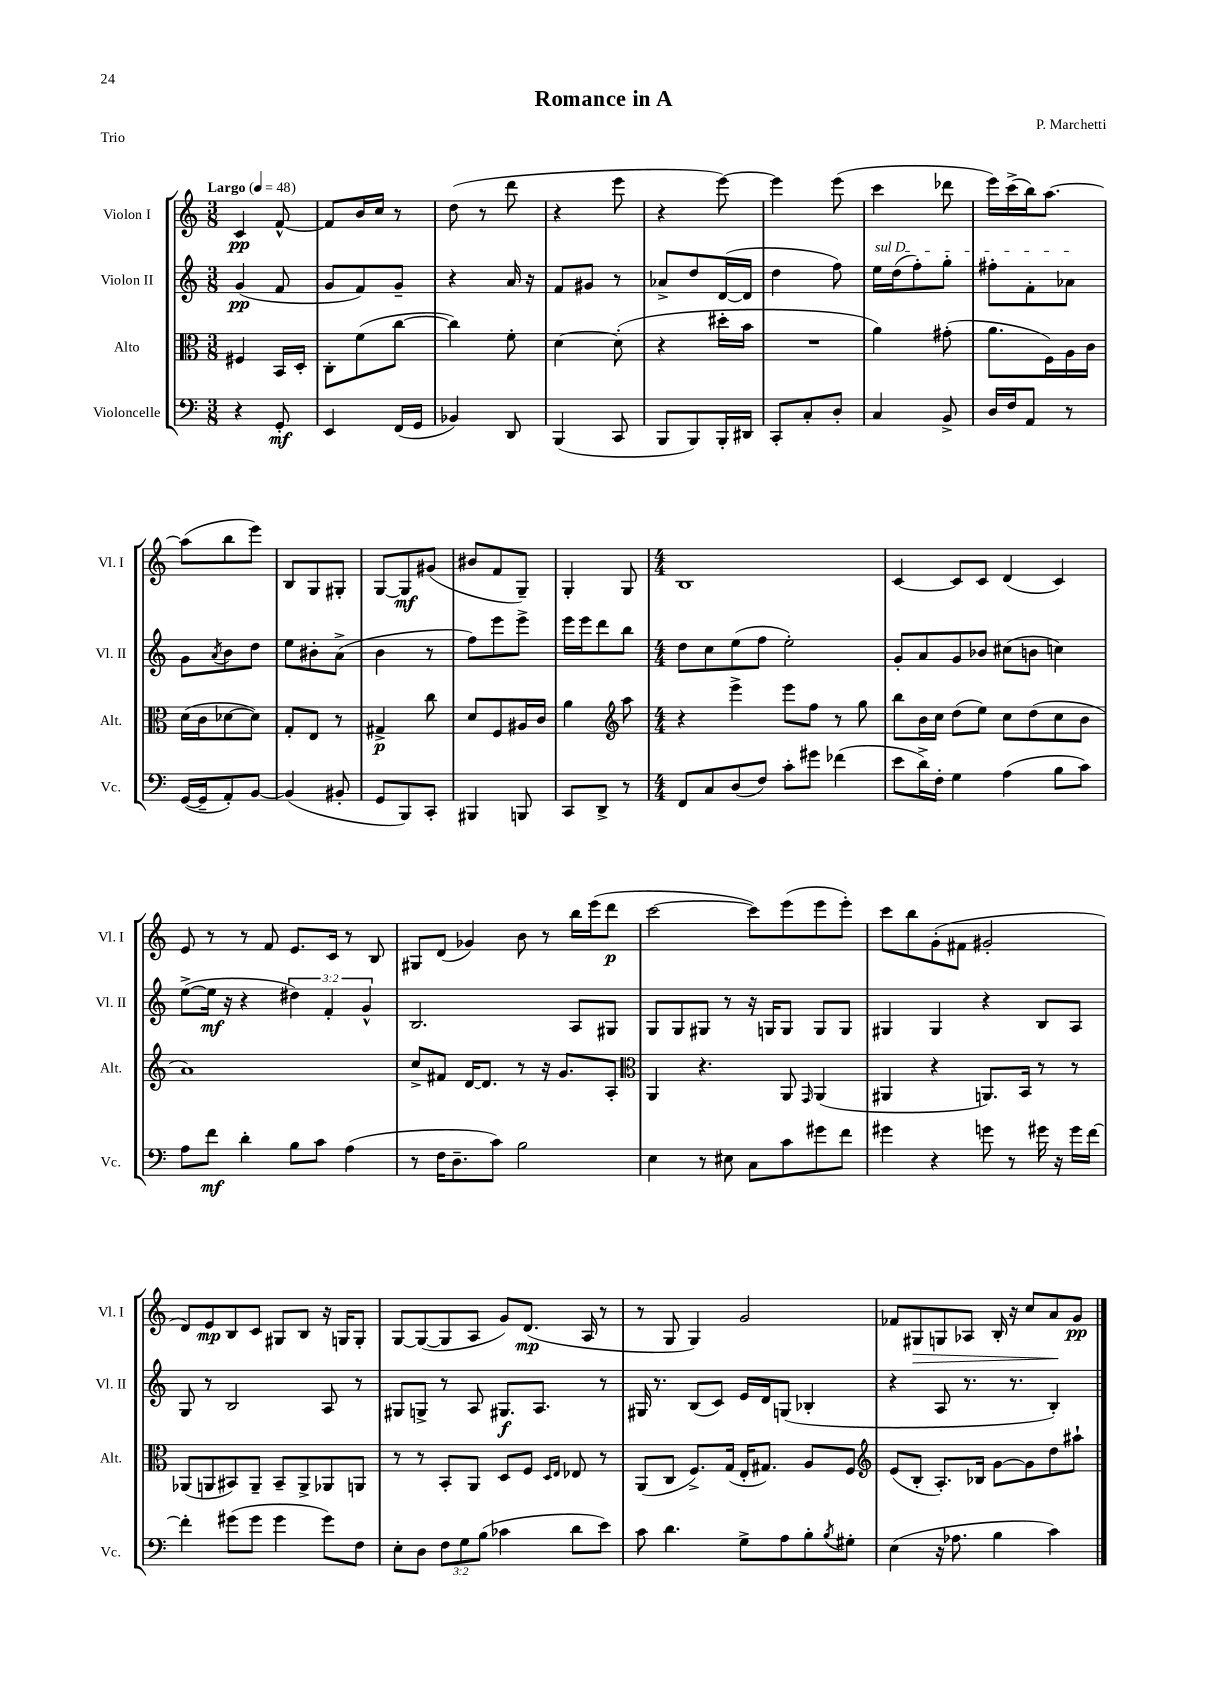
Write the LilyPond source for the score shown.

\header { title = "Romance in A" composer = "P. Marchetti" piece = "Trio" }
<<
\new StaffGroup <<
\new Staff = "s0" \with { instrumentName = "Violon I" shortInstrumentName = "Vl. I" } {
    \clef treble \key c \major \numericTimeSignature \time 3/8 \tempo "Largo" 4 = 48
    c'4\pp f'8~-^ |
    f'8 b'16 c''16 r8 |
    d''8( r8 d'''8 |
    r4 e'''8 |
    r4 e'''8~) |
    e'''4 e'''8( |
    c'''4 des'''8 |
    e'''16) c'''16->( b''16) a''8.~ |
    a''8( b''8 e'''8) |
    b8 g8 gis8-. |
    g8~ g8\mf gis'8( |
    bis'8 f'8 g8--) |
    g4-. g8 |
    \numericTimeSignature \time 4/4 b1 |
    c'4~ c'8 c'8 d'4( c'4) |
    e'8 r8 r8 f'8 e'8. c'16 r8 b8 |
    gis8 d'8( ges'4) b'8 r8 b''16 e'''16( d'''8\p |
    c'''2~ c'''8) e'''8( e'''8 e'''8-.) |
    c'''8 b''8 g'8-.( fis'8 gis'2-. |
    d'8) e'8\mp b8 c'8 gis8 b8 r16 g16 g8-. |
    g8~ g8~( g8 a8 g'8) d'8.\mp( a16 r8 |
    r8 g8 g4) g'2 |
    fes'8 gis8\> g8 aes8 b16-. r16 c''8 a'8\! g'8\pp \bar "|." |
}
\new Staff = "s1" \with { instrumentName = "Violon II" shortInstrumentName = "Vl. II" } {
    \clef treble \key c \major \numericTimeSignature \time 3/8 \override Staff.TupletNumber.text = #tuplet-number::calc-fraction-text
    g'4\pp( f'8 |
    g'8 f'8) g'8-- |
    r4 a'16 r16 |
    f'8 gis'8 r8 |
    aes'8-> d''8 d'16~( d'16 |
    d''4 f''8) |
    \once \override TextSpanner.bound-details.left.text = \markup { \italic "sul D" } e''16\startTextSpan d''16( f''8-.) g''8-. |
    fis''8-. f'8-. aes'8\stopTextSpan |
    g'8 \acciaccatura { a'8 } b'8 d''8 |
    e''8 bis'8-. a'8->( |
    b'4 r8 |
    f''8) e'''8 e'''8-> |
    e'''16 e'''16 d'''8 b''8 |
    \numericTimeSignature \time 4/4 d''8 c''8 e''8( f''8 e''2-.) |
    g'8-. a'8 g'8 bes'8 cis''8( b'8 c''4) |
    e''8~->( e''16\mf r16 r4 \tuplet 3/2 { dis''4) f'4-. g'4-^ } |
    b2. a8 gis8 |
    g8 g8 gis8 r8 r16 g16 g8 g8 g8 |
    gis4 gis4 r4 b8 a8 |
    g8 r8 b2 a8 r8 |
    gis8 g8-> r8 a8 gis8.\f a8. r8 |
    gis16 r8. b8( c'8) e'16 d'16 g8( bes4-. |
    r4 a8 r8. r8. b4-.) \bar "|." |
}
\new Staff = "s2" \with { instrumentName = "Alto" shortInstrumentName = "Alt." } {
    \clef alto \key c \major \numericTimeSignature \time 3/8
    fis4 b,16 d16-. |
    c8-. f'8( c''8~ |
    c''4) f'8-. |
    d'4~ d'8-.( |
    r4 dis''16-. b'16 |
    R4. |
    a'4) gis'8-.( |
    a'8. f16) a16 c'16 |
    d'16( c'16 des'8~ des'8) |
    g8-. e8 r8 |
    gis4->\p c''8 |
    d'8 f8 ais16 c'16 |
    a'4 \clef treble a''8 |
    \numericTimeSignature \time 4/4 r4 e'''4-> e'''8 f''8 r8 g''8 |
    b''8 b'16 c''16 d''8( e''8) c''8 d''8( c''8 b'8 |
    a'1) |
    c''8-> fis'8 d'16~ d'8. r8 r16 g'8. a8-. |
    \clef alto a,4 r4. a,8 \grace { g,16 } a,4( |
    ais,4 r4 a,8.) b,16 r8 r8 |
    aes,8( a,8 bis,8) a,8-- bis,8-- a,8-> aes,8 a,8 |
    r8 r8 b,8-. a,8 d8 f8 \grace { d16 e16 } ees8 r8 |
    a,8( c8 f8.->) g16( e16-. gis8.) a8 f8 |
    \clef treble e'8( b8-. a8.-.) bes16 g'8~ g'8 d''8 ais''8-! \bar "|." |
}
\new Staff = "s3" \with { instrumentName = "Violoncelle" shortInstrumentName = "Vc." } {
    \clef bass \key c \major \numericTimeSignature \time 3/8 \override Staff.TupletNumber.text = #tuplet-number::calc-fraction-text
    r4 g,8-.\mf |
    e,4 f,16( g,16 |
    bes,4) d,8 |
    b,,4( c,8 |
    b,,8 b,,8) b,,16-. dis,16 |
    c,8-. c8-. d8-. |
    c4 b,8-> |
    d16 f16 a,8 r8 |
    g,16~( g,16-- a,8-.) b,8~ |
    b,4( bis,8-. |
    g,8 b,,8) c,8-. |
    bis,,4 b,,8 |
    c,8 d,8-> r8 |
    \numericTimeSignature \time 4/4 f,8 c8 d8( f8) c'8-. gis'8 fes'4( |
    e'8 d'16->) f16-. g4 a4( b8 c'8) |
    a8 f'8\mf d'4-. b8 c'8 a4( |
    r8 f16 d8.-- c'8) b2 |
    e4 r8 eis8 c8 c'8 gis'8 f'8 |
    gis'4 r4 g'8 r8 gis'16 r16 gis'16 f'16~ |
    f'4-. gis'8( gis'8 gis'4 gis'8) f8 |
    e8-. d8 \tuplet 3/2 { f8 g8 b8( } ces'4 d'8 e'8) |
    c'8 d'4. g8-> a8 b8-. \acciaccatura { b8 } gis8-. |
    e4( r16 aes8. b4 c'4) \bar "|." |
}
>>
>>
\layout { \context { \Score \remove "Bar_number_engraver" } }
